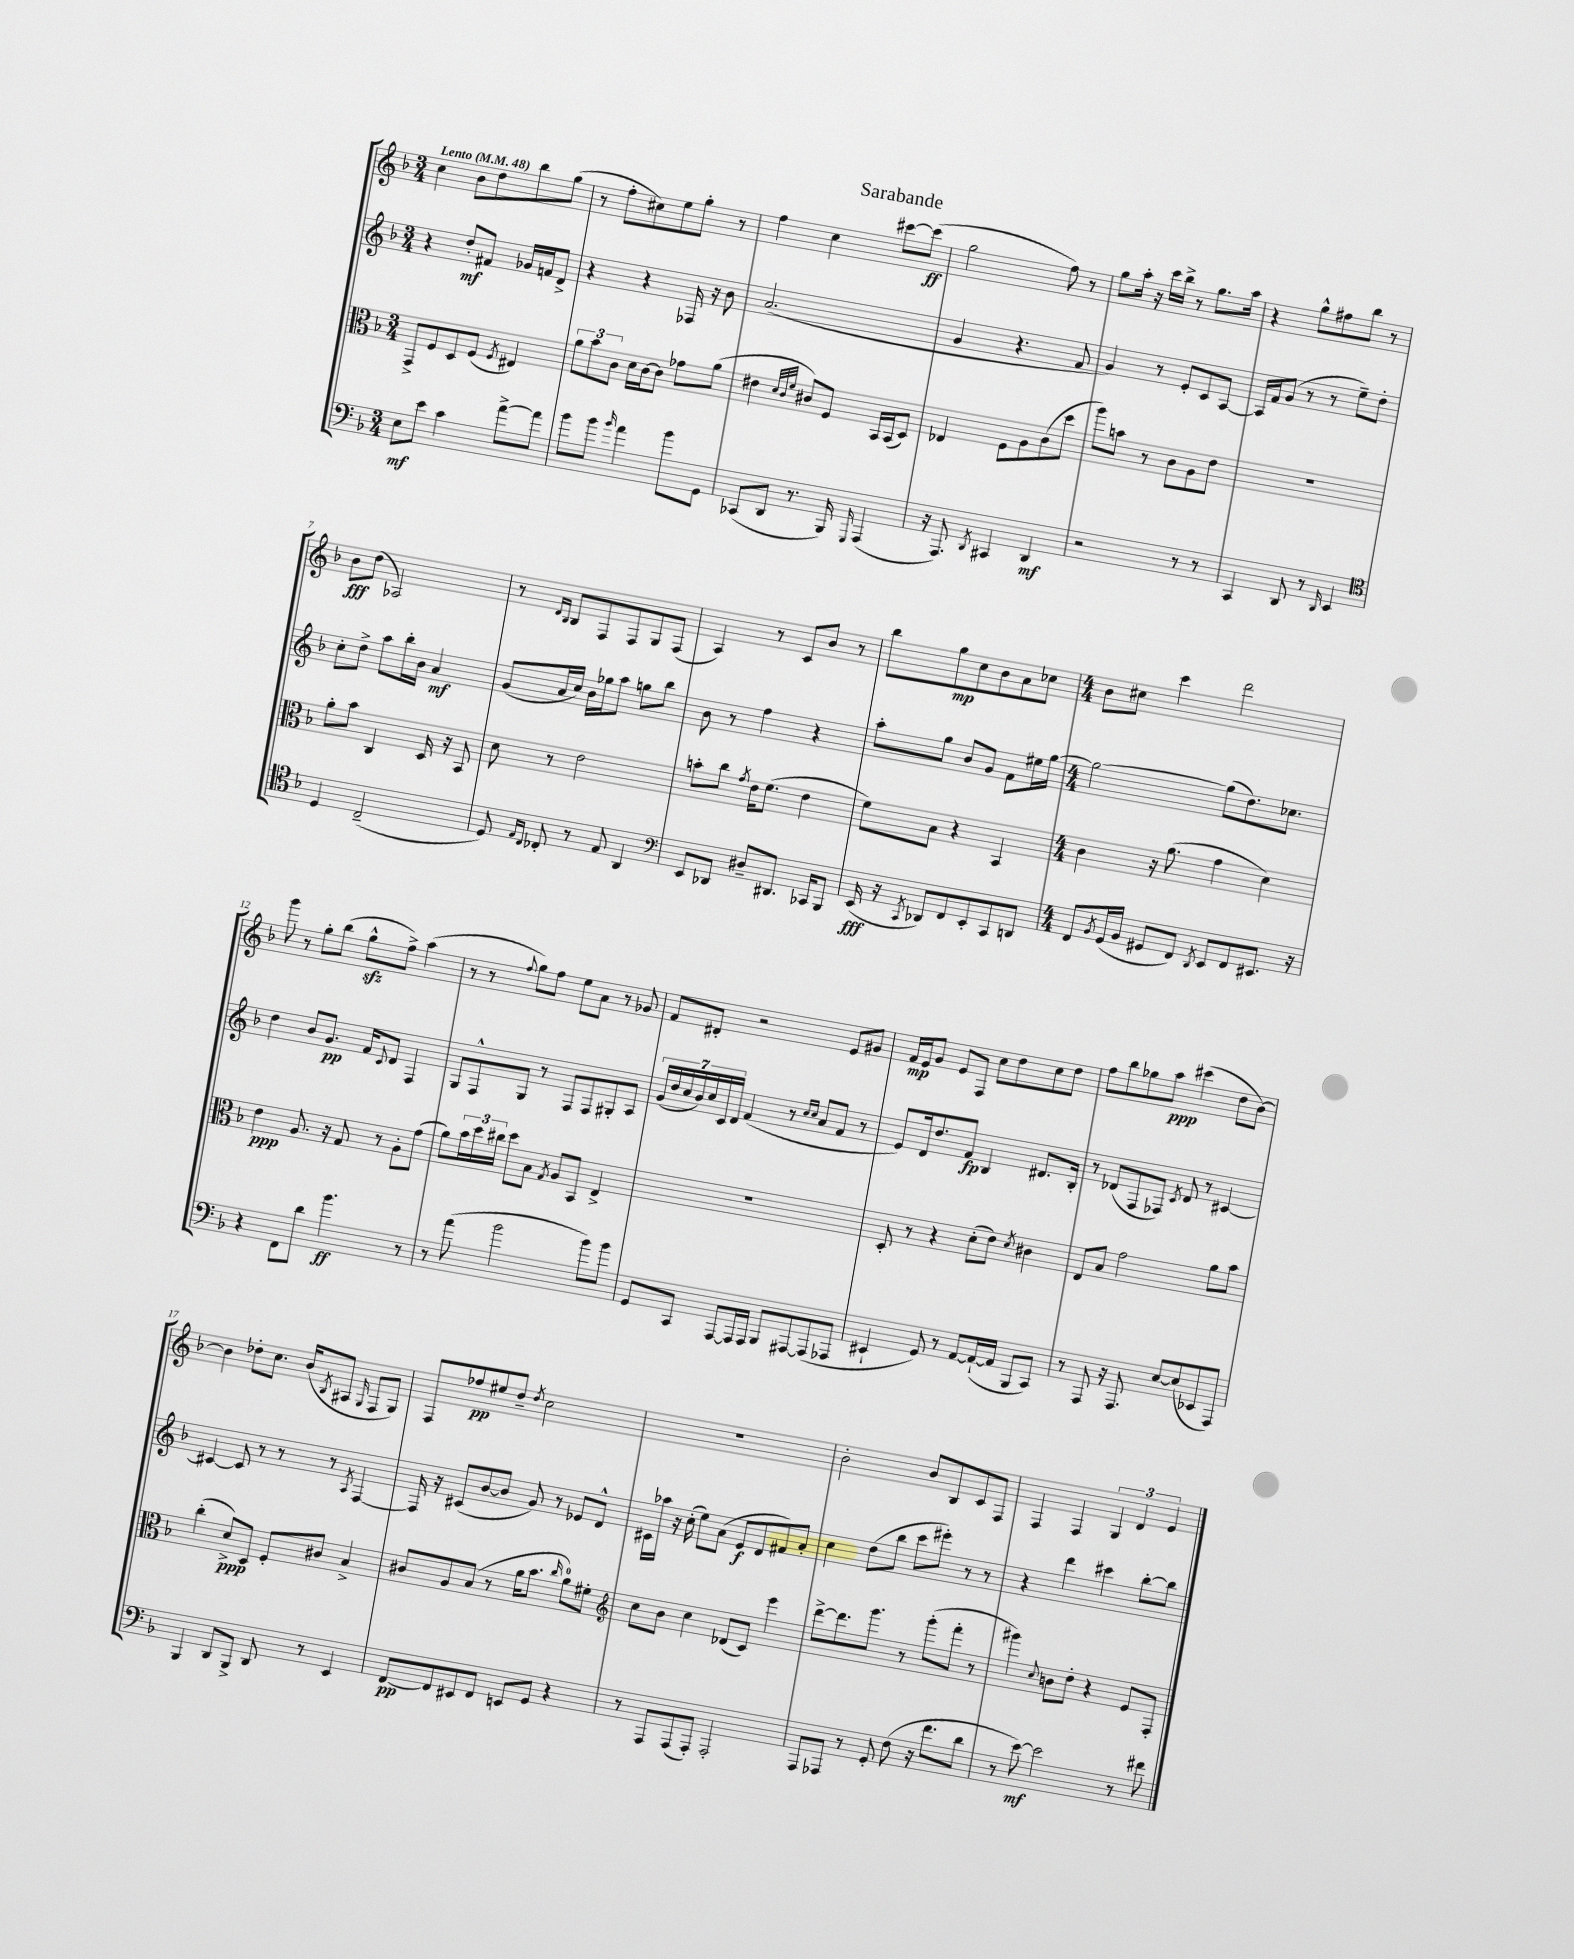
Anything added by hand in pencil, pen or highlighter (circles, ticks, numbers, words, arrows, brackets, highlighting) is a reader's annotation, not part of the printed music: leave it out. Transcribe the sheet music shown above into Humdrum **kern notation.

**kern	**dynam	**kern	**dynam	**kern	**dynam	**kern	**dynam
*part4	*part4	*part3	*part3	*part2	*part2	*part1	*part1
*staff4	*staff4	*staff3	*staff3	*staff2	*staff2	*staff1	*staff1
*clefF4	*	*clefC3	*	*clefG2	*	*clefG2	*
*k[b-]	*	*k[b-]	*	*k[b-]	*	*k[b-]	*
*M3/4	*	*M3/4	*	*M3/4	*	*M3/4	*
*MM48	*	*MM48	*	*MM48	*	*MM48	*
=1	=1	=1	=1	=1	=1	=1	=1
!	!	!	!	!	!	!LO:TX:a:B:t=Lento	!
8E\L	mf	8GG^/L	.	4r	.	4cc\	.
8e\J	.	8F/	.	.	.	.	.
4c\	.	8D/	.	8dd'/L	mf	8b-\L	.
.	.	(8F/J	.	8f#X/J	.	8dd\	.
.	.	8qF/	.	.	.	.	.
[8a^\L	.	4E#X/)	.	16g-X/LL	.	8bb-\	.
.	.	.	.	16fn/J	.	.	.
8a\J]	.	.	.	8d^/J	.	(8gg\J	.
=2	=2	=2	=2	=2	=2	=2	=2
8b-\L	.	12a\L	.	4r	.	8r	.
.	.	12b-\	.	.	.	.	.
8b-\J	.	.	.	.	.	8ff'\L	.
.	.	12c\J	.	.	.	.	.
16qqb-/	.	.	.	.	.	.	.
4a\	.	16d\LL	.	4r	.	8cc#X\)	.
.	.	[16c\J	.	.	.	.	.
.	.	8c\J]	.	.	.	8ee\	.
8b-\L	.	8g-X\L	.	16F-X/	.	8gg'\J	.
.	.	.	.	16r	.	.	.
8GG\J	.	(8a\J	.	8b-\	.	8r	.
=3	=3	=3	=3	=3	=3	=3	=3
(8CC-X/L	.	4e#X\	.	(2.a/	.	4ff\	.
8DD/J	.	.	.	.	.	.	.
.	.	32qqd/LLL	.	.	.	.	.
.	.	32qqc/	.	.	.	.	.
.	.	32qqf/JJJ	.	.	.	.	.
8.r	.	8c#X/L)	.	.	.	4cc\	.
.	.	8F/J	.	.	.	.	.
16BBB-/)	.	.	.	.	.	.	.
16qqGGG/	.	.	.	.	.	.	.
(4AAA/	.	16BB-/LL	.	.	.	[8ccc#X\L	.
.	.	(16BB-/J	.	.	.	.	.
.	.	8D/J)	.	.	.	(8ccc#\J]	ff
=4	=4	=4	=4	=4	=4	=4	=4
16r	.	4E-X/	.	4g/	.	2gg\	.
8.AAA/)	.	.	.	.	.	.	.
8qDD/	.	.	.	.	.	.	.
4CC#X/	.	8F\L	.	4.r	.	.	.
.	.	8A\	.	.	.	.	.
4DD/	mf	(8c\	.	.	.	8ff\)	.
.	.	8dd\J	.	8f/	.	8r	.
=5	=5	=5	=5	=5	=5	=5	=5
2r	.	8aa\L)	.	4g/)	.	8gg\L	.
.	.	8bn\J	.	.	.	16aa'\Jk	.
.	.	.	.	.	.	16r	.
.	.	8r	.	8r	.	16ccc\LL	.
.	.	.	.	.	.	16bb-^\JJ	.
.	.	8c\L	.	8e'/L	.	8r	.
8r	.	8A\	.	8c/	.	8.gg\L	.
8r	.	8e\J	.	[8A/J	.	.	.
.	.	.	.	.	.	16aa\Jk	.
=6	=6	=6	=6	=6	=6	=6	=6
4CC/	.	2.r	.	16A/LL]	.	4r	.
.	.	.	.	16f/J	.	.	.
.	.	.	.	(8g/J	.	.	.
8DD/	.	.	.	8r	.	8gg^^\L	.
8r	.	.	.	8r	.	8ff#X\	.
16qqDD/	.	.	.	.	.	.	.
4EE/	.	.	.	8ee~\L)	.	8bb-\J	.
.	.	.	.	8dd'\J	.	8r	.
!!LO:LB:g=z
=7	=7	=7	=7	=7	=7	=7	=7
*clefC4	*	*	*	*	*	*	*
4D/	.	8a'\L	.	8cc'\L	.	8b-\L	fff
.	.	8b-\J	.	8dd^\J	.	(8dd\J	.
(2C~/	.	4C/	.	8aa\L	.	2A-X/)	.
.	.	.	.	16bb-'\L	.	.	.
.	.	.	.	16b-\JJ	.	.	.
.	.	16D/	.	4a/	mf	.	.
.	.	16r	.	.	.	.	.
.	.	8BB-/	.	.	.	.	.
=8	=8	=8	=8	=8	=8	=8	=8
8D/)	.	8d\	.	(8g/L	.	8r	.
16qqE/LL	.	.	.	.	.	16qqd/LL	.
16qqC/JJ	.	.	.	.	.	16qqB-/JJ	.
8C-X'/	.	8r	.	16a/L	.	8B-/L	.
.	.	.	.	16cc/JJ)	.	.	.
8r	.	2e\	.	16b-\LL	.	8F/	.
.	.	.	.	16gg-X\J	.	.	.
8E/	.	.	.	8aa\J	.	8F/	.
4AA/	.	.	.	8ggn\L	.	8G/	.
.	.	.	.	8bb-\J	.	(8F/J	.
=9	=9	=9	=9	=9	=9	=9	=9
*clefF4	*	*	*	*	*	*	*
8EE/L	.	8bn'\L	.	8b-\	.	4A/)	.
8DD-X/J	.	8cc\J	.	8r	.	.	.
.	.	8qg/	.	.	.	.	.
8D#X~/L	.	16e\KL	.	4ff\	.	8r	.
.	.	(8.f\J	.	.	.	.	.
8.DD#X/J	.	.	.	.	.	8c/L	.
.	.	4e\	.	4r	.	8b-/J	.
16CC-X/KL	.	.	.	.	.	.	.
8BBB-/J	.	.	.	.	.	8r	.
=10	=10	=10	=10	=10	=10	=10	=10
(16EE/	fff	8f\L)	.	8aa'\L	.	8bb-\L	.
16r	.	.	.	.	.	.	.
8qCC/	.	.	.	.	.	.	.
8DD-X/L)	.	8B-\J	.	8gg\J	.	8gg\	mp
8FF/	.	4r	.	8b-/L	.	8cc\	.
8EE'/	.	.	.	8g/J	.	8b-\	.
8CC/	.	4BB-/	.	8f\L	.	8a\	.
8DDn/J	.	.	.	16ee#X\L	.	8cc-X\J	.
.	.	.	.	[16gg\JJ	.	.	.
=11	=11	=11	=11	=11	=11	=11	=11
*M4/4	*	*M4/4	*	*M4/4	*	*M4/4	*
8FF/L	.	4c\	.	2gg\_	.	8b-\L	.
8qBB-/	.	.	.	.	.	.	.
(16GG/L	.	.	.	.	.	8cc#X\J	.
16BB-/JJ	.	.	.	.	.	.	.
8GG#X/L	.	16r	.	.	.	4ccc\	.
.	.	(8.a\	.	.	.	.	.
8FF/J)	.	.	.	.	.	.	.
8qDD/	.	.	.	.	.	.	.
8EE/L	.	4g\	.	(8gg\L]	.	2ddd\	.
8FF/	.	.	.	8.dd\)	.	.	.
8.EE#X/J	.	4d\)	.	.	.	.	.
.	.	.	.	8.cc-X\J	.	.	.
16r	.	.	.	.	.	.	.
!!LO:LB:g=z
=12	=12	=12	=12	=12	=12	=12	=12
4r	.	4e\	ppp	4dd\	.	8ggg\	.
.	.	.	.	.	.	8r	.
8FF\L	.	8.A/	.	8b-/L	.	8gg'\L	.
8d\J	.	.	.	8.g/J	pp	(8bb-\J	.
.	.	16r	.	.	.	.	.
4.b-\	ff	8G/	.	.	.	8ggzz^^\L	.
.	.	.	.	16f/KL	.	.	.
.	.	.	.	8qqc/	.	.	.
.	.	8r	.	8d/J	.	8ff^\J)	.
.	.	8A'\L	.	4F/	.	(4aa\	.
8r	.	(8g\J	.	.	.	.	.
=13	=13	=13	=13	=13	=13	=13	=13
8r	.	8a\L)	.	8G/L	.	8r	.
(8a\	.	24b-\L	.	8F^^/	.	8r	.
.	.	24dd\	.	.	.	.	.
.	.	24cc#X\JJ	.	.	.	.	.
.	.	.	.	.	.	8qqff/	.
2b-\	.	8dd\L	.	8G/J	.	8gg\L)	.
.	.	8B-\J	.	8r	.	8ff\J	.
.	.	8qG/	.	.	.	.	.
.	.	8A/L	.	8F/L	.	8ee\L	.
.	.	8BB-/J	.	8F/	.	8a\J	.
8b-\L)	.	4E^/	.	8G#X'/	.	8r	.
8b-\J	.	.	.	8A/J	.	8g-X/	.
=14	=14	=14	=14	=14	=14	=14	=14
8GG/L	.	1r	.	(28g/LL	.	8f/L	.
.	.	.	.	28dd/	.	.	.
.	.	.	.	28cc/	.	.	.
.	.	.	.	28b-/)	.	.	.
8CC/J	.	.	.	.	.	8d#X'/J	.
.	.	.	.	28cc/	.	.	.
.	.	.	.	28c/	.	.	.
.	.	.	.	28d/JJ	.	.	.
[8AAA/L	.	.	.	(4f/	.	2r	.
16AAA/L]	.	.	.	.	.	.	.
16AAA/JJ	.	.	.	.	.	.	.
8BBB-/L	.	.	.	8r	.	.	.
.	.	.	.	16qqcc/LL	.	.	.
.	.	.	.	16qqcc/JJ	.	.	.
[8AAA#X/	.	.	.	8a/L	.	.	.
(8AAA#/]	.	.	.	8f/J	.	8e/L	.
8AAA-X/J	.	.	.	8r	.	8g#X/J	.
=15	=15	=15	=15	=15	=15	=15	=15
4EE#X`/	.	8D'/	.	8e/L)	.	16f/LL	mp
.	.	.	.	.	.	16e/J	.
.	.	8r	.	16d/k	.	8g/J	.
.	.	.	.	8.dd/	.	.	.
8GG/)	.	4r	.	.	.	8e/L	.
8r	.	.	.	8f/J	fp	8F/J	.
[8AA/L	.	(8d'\L	.	4B-/	.	8cc\L	.
(16AA`/L_	.	8e\J)	.	.	.	8dd\	.
16AA/JJ]	.	.	.	.	.	.	.
.	.	8qd/	.	.	.	.	.
8BBB-/L	.	4c#X\	.	8.d#X/L	.	8cc\	.
8CC/J)	.	.	.	.	.	8dd\J	.
.	.	.	.	16B-'/Jk	.	.	.
=16	=16	=16	=16	=16	=16	=16	=16
8r	.	8E/L	.	8r	.	8ff\L	.
8AAA/	.	8B-/J	.	(8d-X/L	.	8bb-\	.
16r	.	2g\	.	8F/	.	8gg-X\	.
8.AAA/	.	.	.	.	.	.	.
.	.	.	.	8F-X/J)	.	8aa\J	ppp
.	.	.	.	8qc/	.	.	.
[8E/L	.	.	.	8d-/	.	(4ccc#X\	.
(8E/]	.	.	.	8r	.	.	.
8EE-X/	.	8a\L	.	[4c#X/	.	8dd\L	.
8AAA/J)	.	8b-\J	.	.	.	[8b-\J)	.
!!LO:LB:g=z
=17	=17	=17	=17	=17	=17	=17	=17
4BBB-/	.	(4cc'\	.	4c#X/_	.	4b-\]	.
8DD/L	.	8d^/L)	ppp	8c#/]	.	8dd-X'\L	.
8BBB-^/J	.	8D/J	.	8r	.	8.cc\J	.
8DD/	.	8F'/L	.	8r	.	.	.
.	.	.	.	.	.	(16b-/KL	.
.	.	.	.	.	.	8qB-/	.
8r	.	8c#X/J	.	8r	.	8A#X/J	.
.	.	.	.	8qA/	.	16qqG/	.
4EE/	.	4B-^/	.	[4F/	.	8F/L	.
.	.	.	.	.	.	8G/J)	.
=18	=18	=18	=18	=18	=18	=18	=18
[8FF/L	pp	8c#X/L	.	16F/]	.	8F/L	.
.	.	.	.	16r	.	.	.
8FF/]	.	8A/	.	(8c#X/L	.	8ff-X/	pp
8EE#X/	.	(8B-/J	.	[8b-/	.	8ee#X/	.
8FF/J	.	8r	.	8b-/J]	.	8dd~/J	.
.	.	.	.	.	.	8qdd/	.
8EEn/L	.	16a\KL	.	8g/)	.	2cc\	.
.	.	8.b-\J	.	.	.	.	.
8GG/J	.	.	.	8r	.	.	.
.	.	16qqcc/	.	.	.	.	.
4r	.	8a\L)	.	8e-X/L	.	.	.
.	.	8f#X'\J	.	8d^^/J	.	.	.
=19	=19	=19	=19	=19	=19	=19	=19
*	*	*clefG2	*	*	*	*	*
8r	.	8cc\L	.	16c#X\LL	.	1r	.
.	.	.	.	16aa-X\JJ	.	.	.
8AAA/L	.	8b-\J	.	16r	.	.	.
.	.	.	.	(16cc'\	.	.	.
(8AAA/	.	4cc\	.	8ee\L)	.	.	.
8AAA'/J)	.	.	.	(8a\J	.	.	.
2AAA'/	.	(8d-X/L	.	8e/L	f	.	.
.	.	8c/J)	.	8d/	.	.	.
.	.	4eee\	.	8f#X/)	.	.	.
.	.	.	.	8a'/J	.	.	.
=20	=20	=20	=20	=20	=20	=20	=20
8AAA/L	.	[8ddd^\L	.	4cc\	.	2b-'\	.
8AAA-X/J	.	8.ddd\]	.	.	.	.	.
8r	.	.	.	(8dd\L	.	.	.
.	.	8.ggg\J	.	.	.	.	.
8GG'/	.	.	.	8bb-\J	.	.	.
(8F\	.	8r	.	8ccc\L	.	8b-/L	.
16r	.	(8ggg'\L	.	8eee#X'\J)	.	8B-/	.
8.f\L	.	.	.	.	.	.	.
.	.	8fff'\J	.	8r	.	8c/	.
8d\J	.	8r	.	8r	.	8F/J	.
=21	=21	=21	=21	=21	=21	=21	=21
8r	.	4ggg#X\)	.	4r	.	4F/	.
[8e\)	mf	.	.	.	.	.	.
.	.	8qqcc/	.	.	.	.	.
2e\]	.	8bn\L	.	4ddd\	.	4F/	.
.	.	8dd'\J	.	.	.	.	.
.	.	4r	.	4ccc#X\	.	6G/	.
.	.	.	.	.	.	6d/	.
8r	.	8e/L	.	[8bb-'\L	.	.	.
.	.	.	.	.	.	6e/	.
8f#X\	.	8F'/J	.	8bb-\J]	.	.	.
==	==	==	==	==	==	==	==
*-	*-	*-	*-	*-	*-	*-	*-
